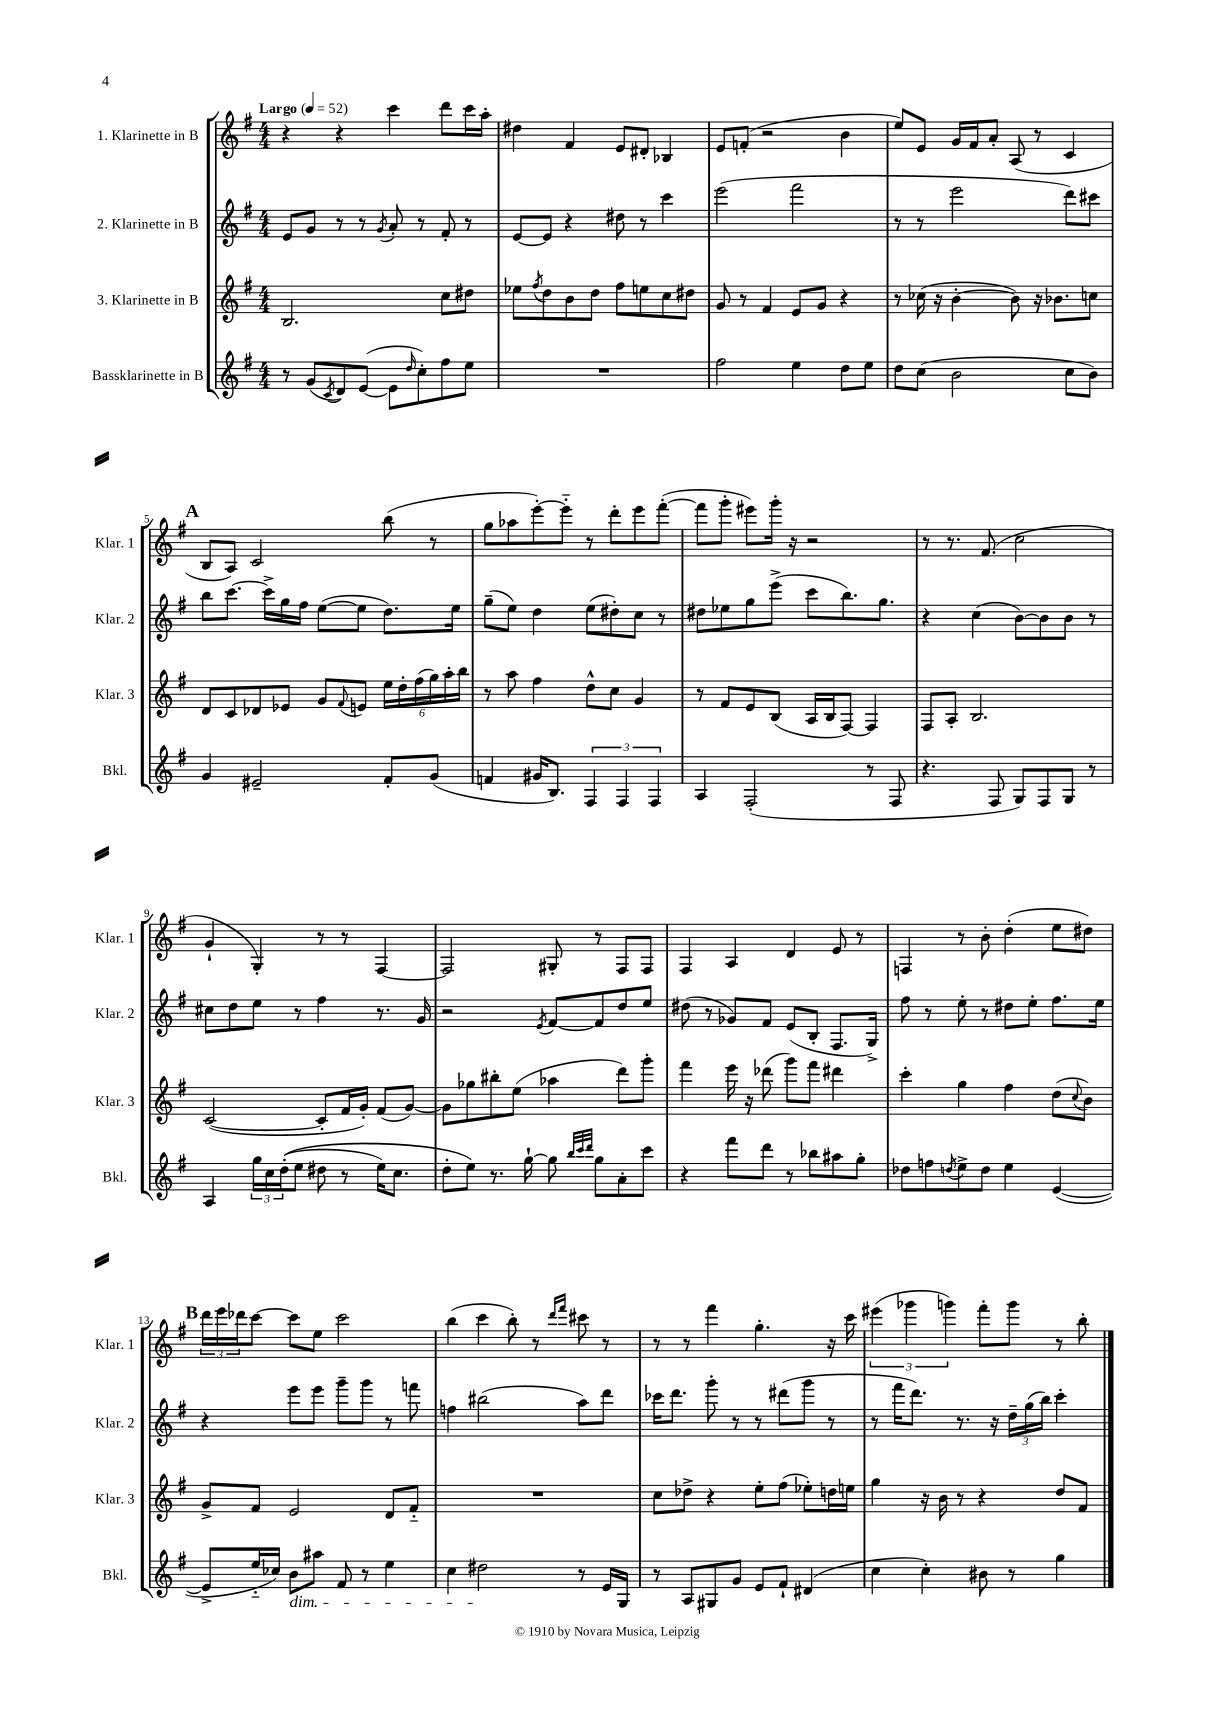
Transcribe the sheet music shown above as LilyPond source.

<<
\new StaffGroup <<
\new Staff = "s0" \with { instrumentName = "1. Klarinette in B" shortInstrumentName = "Klar. 1" } {
    \clef treble \key g \major \numericTimeSignature \time 4/4 \tempo "Largo" 4 = 52
    r4 r4 c'''4 d'''8 c'''16 a''16-. |
    dis''4 fis'4 e'8 dis'8-. bes4 |
    e'8 f'8-.( r2 b'4 |
    e''8) e'8 g'16 fis'16 a'8-. a8( r8 c'4 |
    \mark \markup { \bold "A" } b8 a8) c'2 b''8( r8 |
    g''8 aes''8 e'''8~-.) e'''8-_ r8 d'''8-. e'''8 fis'''8~-.( |
    fis'''8 g'''8-. eis'''8) g'''16-. r16 r2 |
    r8 r8. fis'8.( c''2 |
    g'4-! g4-.) r8 r8 fis4~ |
    fis2 gis8-. r8 fis8 fis8 |
    fis4 a4 d'4 e'8 r8 |
    f4 r8 b'8-. d''4-.( e''8 dis''8) |
    \mark \markup { \bold "B" } \tuplet 3/2 { d'''16 e'''16 des'''16 } c'''8~ c'''8 e''8 c'''2 |
    b''4( c'''4 b''8-.) r8 \grace { d'''16 fis'''16 } cis'''8 r8 |
    r8 r8 fis'''4 g''4.-. r16 c'''16 |
    \tuplet 3/2 { eis'''4( ges'''4 g'''4) } fis'''8-. g'''8 r8 b''8-. \bar "|." |
}
\new Staff = "s1" \with { instrumentName = "2. Klarinette in B" shortInstrumentName = "Klar. 2" } {
    \clef treble \key g \major \numericTimeSignature \time 4/4
    e'8 g'8 r8 r8 \acciaccatura { g'8 } a'8-. r8 fis'8-. r8 |
    e'8~ e'8 r4 dis''8 r8 c'''4 |
    e'''2( fis'''2 |
    r8 r8 e'''2 d'''8) cis'''8 |
    \mark \markup { \bold "A" } b''8 c'''8.~ c'''16-> g''16 fis''16 e''8~( e''8 d''8.) e''16 |
    g''8--( e''8) d''4 e''8( dis''8-.) c''8 r8 |
    dis''8 ees''8 g''8 e'''8->( c'''8 b''8.) g''8. |
    r4 c''4( b'8~) b'8 b'8 r8 |
    cis''8 d''8 e''8 r8 fis''4 r8. g'16 |
    r2 \acciaccatura { e'8 } fis'8~ fis'8 d''8 e''8 |
    dis''8( r8 ges'8) fis'8 e'8( b8-. fis8. g16->) |
    fis''8 r8 e''8-. r8 dis''8 e''8-. fis''8. e''16 |
    \mark \markup { \bold "B" } r4 e'''8 e'''8 g'''8-- g'''8 r8 f'''8 |
    f''4 bis''2( a''8) d'''8 |
    ces'''16 d'''8. g'''8-. r8 r8 dis'''8( g'''8 r8 |
    r8 fis'''16 d'''8.) r8. r16 \tuplet 3/2 { d''16-- g''16( b''16) } c'''4-. \bar "|." |
}
\new Staff = "s2" \with { instrumentName = "3. Klarinette in B" shortInstrumentName = "Klar. 3" } {
    \clef treble \key g \major \numericTimeSignature \time 4/4
    b2. c''8 dis''8 |
    ees''8 \acciaccatura { fis''8 } d''8 b'8 d''8 fis''8 e''8 c''8 dis''8 |
    g'8 r8 fis'4 e'8 g'8 r4 |
    r8 ces''16( r16 b'4~-. b'8) r16 bes'8. c''8 |
    \mark \markup { \bold "A" } d'8 c'8 des'8 ees'8 g'8 \appoggiatura { fis'8 } e'8 \tuplet 6/4 { e''16 d''16-. fis''16( g''16) a''16-. b''16 } |
    r8 a''8 fis''4 d''8-^ c''8 g'4 |
    r8 fis'8 e'8 b8( a16 b16 fis8~) fis4 |
    fis8 a8-. b2. |
    c'2~( c'8-. fis'16 g'16-.) fis'8( g'8~) |
    g'8 ges''8 bis''8-. e''8( aes''4 d'''8) g'''8-. |
    fis'''4 e'''16 r16 des'''8( g'''8) fis'''8 dis'''4 |
    c'''4-. g''4 fis''4 d''8( \appoggiatura { c''8 } b'8) |
    \mark \markup { \bold "B" } g'8-> fis'8 e'2 d'8 fis'8-_ |
    R1 |
    c''8 des''8-> r4 e''8-. fis''8( ees''8-.) d''16 e''16 |
    g''4 r16 b'16 r8 r4 d''8 fis'8 \bar "|." |
}
\new Staff = "s3" \with { instrumentName = "Bassklarinette in B" shortInstrumentName = "Bkl." } {
    \clef treble \key g \major \numericTimeSignature \time 4/4
    r8 g'8( \acciaccatura { c'8 } d'8) e'8~( e'8 \grace { d''16 } c''8-.) fis''8 e''8 |
    R1 |
    fis''2 e''4 d''8 e''8 |
    d''8 c''8( b'2 c''8 b'8) |
    \mark \markup { \bold "A" } g'4 eis'2-- fis'8-. g'8( |
    f'4 gis'16 b8.) \tuplet 3/2 { fis4 fis4 fis4 } |
    a4 fis2-.( r8 fis8 |
    r4. fis8 g8) fis8 g8 r8 |
    a4 \tuplet 3/2 { g''16 c''16 d''16-.(\( } e''8 dis''8 r8 e''16) c''8. |
    d''8-. e''8\) r8. g''16~-! g''8 \grace { b''32 c'''32 d'''32 } g''8 a'8-. c'''8 |
    r4 fis'''8 d'''8 r8 bes''8 ais''8 g''8-. |
    des''8 f''8 \acciaccatura { d''8 } e''8-> d''8 e''4 e'4~( |
    \mark \markup { \bold "B" } e'8-> e''16-_ ces''16) b'8\dim ais''8 fis'8 r8 e''4 |
    c''4 dis''2\! r8 e'16 g16 |
    r8 a8 gis8 g'8 e'8 fis'8-! dis'4( |
    c''4 c''4-.) bis'8 r8 g''4 \bar "|." |
}
>>
>>
